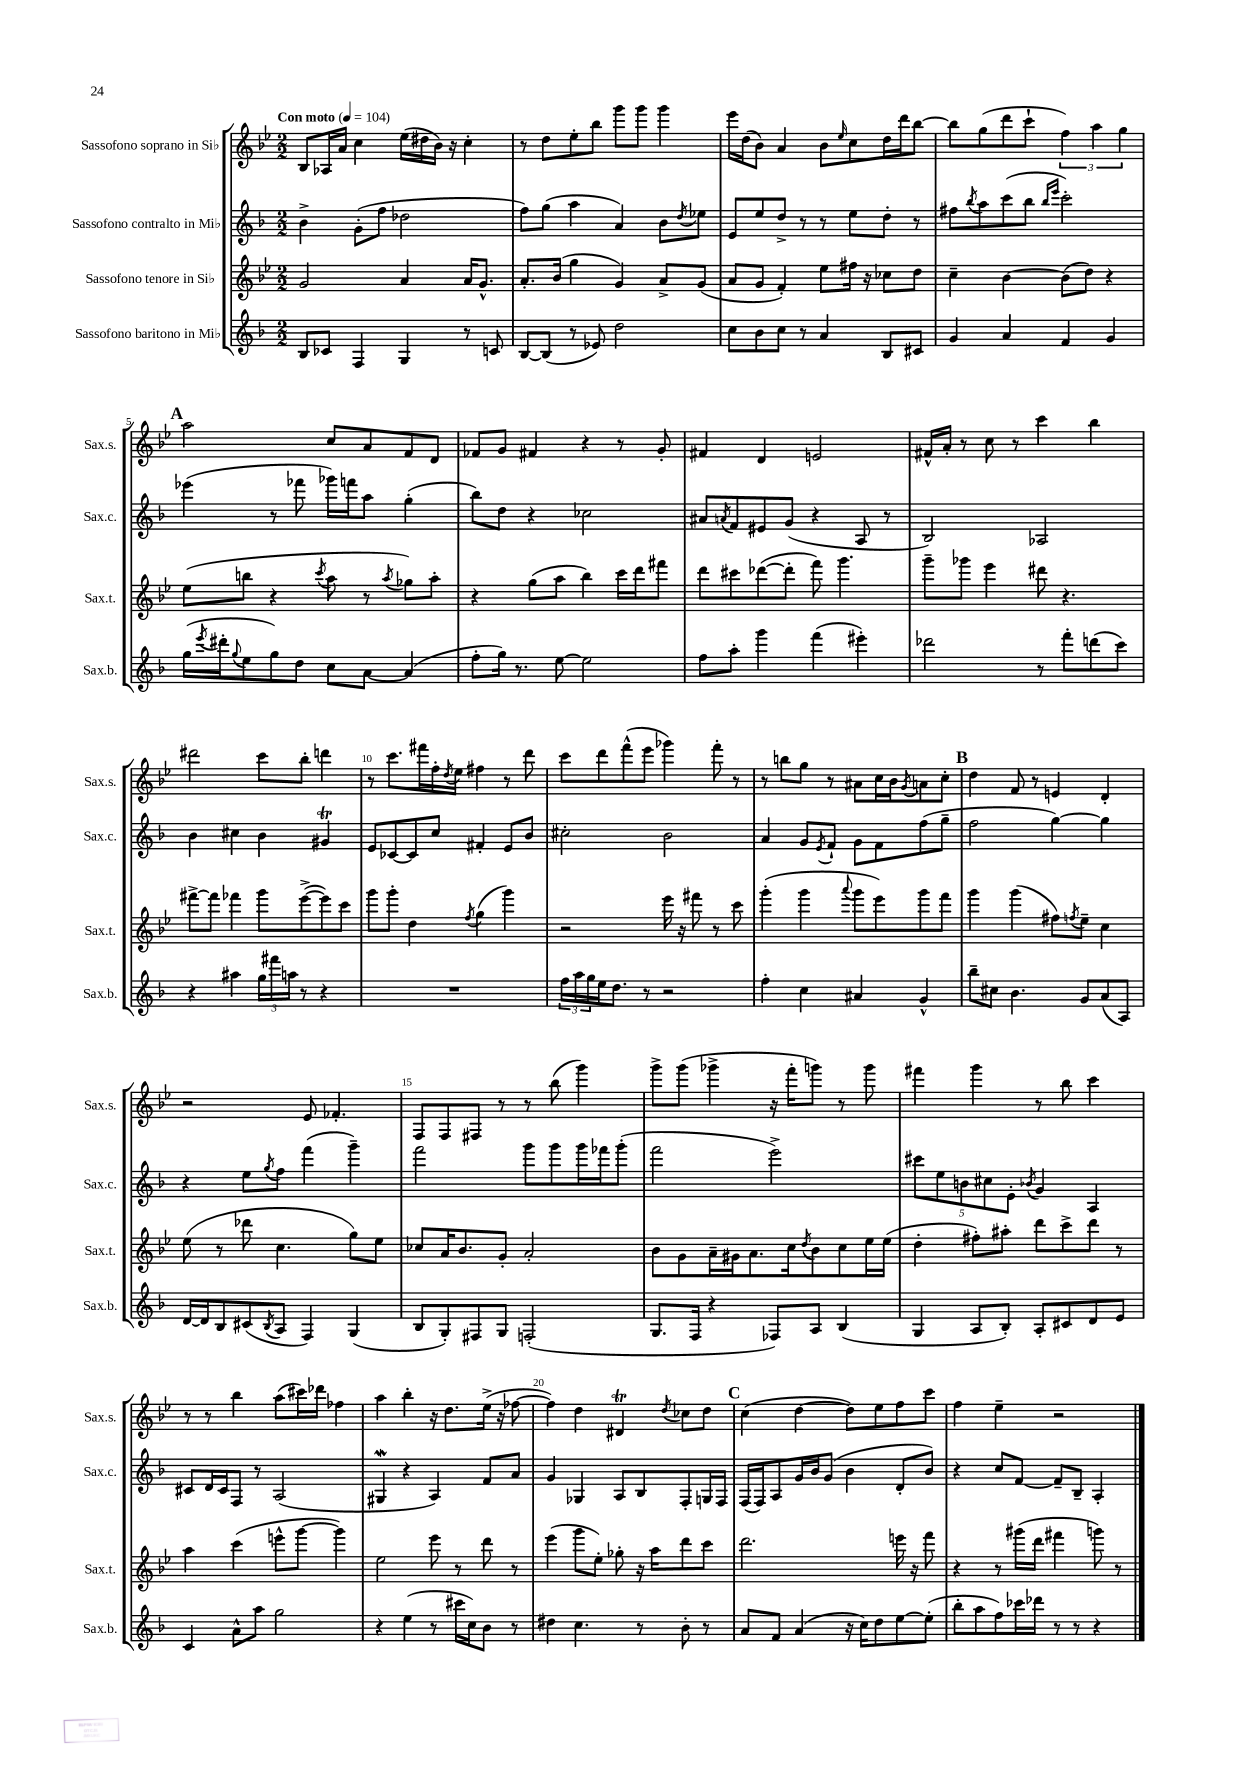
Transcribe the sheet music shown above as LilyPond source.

<<
\new StaffGroup <<
\new Staff = "s0" \with { instrumentName = "Sassofono soprano in Sib" shortInstrumentName = "Sax.s." } {
    \clef treble \key bes \major \numericTimeSignature \time 2/2 \tempo "Con moto" 4 = 104
    bes8 aes16 a'16 c''4 ees''16( dis''16 bes'16) r16 c''4-. |
    r8 d''8 ees''8-. bes''8 g'''8 g'''8 g'''4 |
    ees'''16 d''16( bes'8) a'4 bes'8 \grace { ees''16 } c''8 d''16 d'''16 bes''8~ |
    bes''8 g''8( d'''8 c'''8-! \tuplet 3/2 { f''4) a''4 g''4 } |
    \mark \markup { \bold "A" } a''2 c''8 a'8 f'8 d'8 |
    fes'8 g'8 fis'4 r4 r8 g'8-. |
    fis'4 d'4 e'2 |
    fis'16-^ a'16-. r8 c''8 r8 c'''4 bes''4 |
    dis'''2 c'''8 bes''8-. d'''4 |
    r8 c'''8. fis'''16 f''16-. \acciaccatura { d''8 } ees''16 fis''4 r8 d'''8 |
    c'''8 d'''8 f'''8-^( ees'''8 ges'''4) f'''8-. r8 |
    r8 b''8 g''8 r8 ais'8 c''16 bes'16 \acciaccatura { g'8 } a'8 c''8-. |
    \mark \markup { \bold "B" } d''4 f'8 r8 e'4 d'4-. |
    r2 ees'8 fes'4.-. |
    f8 f8 fis8 r8 r8 bes''8( g'''4) |
    g'''8-> g'''8( ges'''4-> r16 f'''16-. g'''8) r8 g'''8 |
    fis'''4 g'''4 r8 bes''8 c'''4 |
    r8 r8 bes''4 a''8( cis'''16) des'''16 fes''4 |
    a''4 bes''4-. r16 d''8. ees''16->( r16 fes''8~ |
    fes''4) d''4 dis'4\trill \acciaccatura { d''8 } ces''8 d''8 |
    \mark \markup { \bold "C" } c''4( d''4~ d''8) ees''8 f''8 c'''8 |
    f''4 ees''4-- r2 \bar "|." |
}
\new Staff = "s1" \with { instrumentName = "Sassofono contralto in Mib" shortInstrumentName = "Sax.c." } {
    \clef treble \key f \major \numericTimeSignature \time 2/2
    bes'4-> g'8-.( f''8 des''2 |
    f''8) g''8( a''4 a'4) bes'8 \acciaccatura { d''8 } ees''8 |
    e'8 e''8 d''8-> r8 r8 e''8 d''8-. r8 |
    fis''8 \acciaccatura { bes''8 } a''8 c'''8( bes''8 \grace { bes''16 e'''16 } c'''2-.) |
    \mark \markup { \bold "A" } ees'''4( r8 fes'''8 ges'''16) f'''16 a''8 g''4-.( |
    bes''8) d''8 r4 ces''2 |
    ais'8 \acciaccatura { a'8 } f'8 eis'8 g'8( r4 a8 r8 |
    bes2) aes2 |
    bes'4 cis''4 bes'4 gis'4\trill |
    e'8 ces'8~ ces'8 c''8 fis'4-. e'8 bes'8 |
    cis''2-. bes'2 |
    a'4 g'8 \acciaccatura { e'8 } f'8-! g'8 f'8 f''8( g''8-- |
    \mark \markup { \bold "B" } f''2 g''4~) g''4 |
    r4 e''8 \acciaccatura { g''8 } f''8 f'''4( g'''4--) |
    f'''2 g'''8 g'''8 g'''16 fes'''16 g'''8-.( |
    f'''2 e'''2->) |
    \tuplet 5/4 { cis'''8 e''8 b'8 cis''8 e'8-. } \acciaccatura { bes'8 } g'4 a4 |
    cis'8 d'16 cis'16 f8 r8 a2( |
    gis4\mordent r4 a4) f'8 a'8 |
    g'4 ges4 a8 bes8 f8-. g16 f16 |
    \mark \markup { \bold "C" } f16( f16) a8 g'16 bes'16 g'8( bes'4 d'8-. bes'8) |
    r4 c''8 f'8~ f'8-- bes8-- a4-. \bar "|." |
}
\new Staff = "s2" \with { instrumentName = "Sassofono tenore in Sib" shortInstrumentName = "Sax.t." } {
    \clef treble \key bes \major \numericTimeSignature \time 2/2
    g'2 a'4 a'16 g'8.-^ |
    a'8.-. bes'16( g''4 g'4) a'8-> g'8( |
    a'8 g'8 f'4-.) ees''8 fis''16 r16 ces''8 d''8 |
    c''4-- bes'4~ bes'8( d''8) r4 |
    \mark \markup { \bold "A" } ees''8( b''8 r4 \acciaccatura { c'''8 } a''8 r8 \acciaccatura { a''8 } ges''8) a''8-. |
    r4 g''8( a''8 bes''4) c'''16 d'''16 fis'''8 |
    d'''8 cis'''8 des'''8~( des'''8-. f'''8) g'''4. |
    g'''8-- ges'''8 ees'''4 dis'''8 r4. |
    fis'''8~-> fis'''8 fes'''4 g'''8 ees'''8~->( ees'''8) c'''8 |
    g'''8 g'''8-. d''4 \acciaccatura { f''8 } g''4( g'''4) |
    r2 ees'''16 r16 fis'''8 r8 c'''8 |
    g'''4-.( g'''4 \appoggiatura { a'''8 } g'''8 ees'''8) g'''8 f'''8 |
    \mark \markup { \bold "B" } g'''4 g'''4( fis''8) \acciaccatura { f''8 } ees''8-- c''4 |
    ees''8( r8 des'''8 c''4. g''8) ees''8 |
    ces''8 a'16 bes'8. g'8-. a'2-. |
    bes'8 g'8 a'16-- gis'16 a'8. c''16 \acciaccatura { d''8 } bes'8 c''8 ees''16 ees''16( |
    d''4-. fis''8-.) ais''8-. d'''8 c'''8-> d'''8 r8 |
    a''4 c'''4( e'''8-^ g'''8~ g'''4) |
    ees''2 ees'''8 r8 d'''8 r8 |
    ees'''4( g'''8 ees''8-.) ges''8-. r16 a''16 d'''8 c'''8 |
    \mark \markup { \bold "C" } d'''2. e'''16 r16 f'''8 |
    r4 r8 gis'''16( d'''16 fis'''4 g'''8) r8 \bar "|." |
}
\new Staff = "s3" \with { instrumentName = "Sassofono baritono in Mib" shortInstrumentName = "Sax.b." } {
    \clef treble \key f \major \numericTimeSignature \time 2/2
    bes8 ces'8 f4 g4 r8 c'8 |
    bes8~ bes8( r8 ees'8) d''2 |
    c''8 bes'8 c''8 r8 a'4 bes8 cis'8 |
    g'4 a'4 f'4 g'4 |
    \mark \markup { \bold "A" } g''16( \acciaccatura { e'''8 } dis'''16-. \appoggiatura { g''8 } e''8 g''8) d''8 c''8 a'8~ a'4( |
    f''8-. g''16) r8. e''8~ e''2 |
    f''8 a''8-. g'''4 f'''4( eis'''4-.) |
    des'''2 r8 f'''8-. d'''8( c'''8) |
    r4 ais''4 \tuplet 3/2 { g''16 fis'''16 a''16 } r8 r4 |
    R1 |
    \tuplet 3/2 { f''16 a''16 g''16 } e''16 d''8. r8 r2 |
    f''4-. c''4 ais'4 g'4-^ |
    \mark \markup { \bold "B" } bes''8-- cis''8 bes'4. g'8 a'8( a8) |
    d'16~ d'16 bes8 cis'8( \acciaccatura { bes8 } a8 f4) g4( |
    bes8 g8-.) fis8 g8 f2-.( |
    g8. f16 r4 fes8) a8 bes4( |
    g4 a8 bes8-.) a8-. cis'8 d'8 e'8 |
    c'4 a'8-^ a''8 g''2 |
    r4 e''4( r8 cis'''16 c''16) bes'8 r8 |
    dis''4 c''4. r8 bes'8-. r8 |
    \mark \markup { \bold "C" } a'8 f'8 a'4( r16 c''16) d''8 e''8~ e''8-.( |
    bes''8-. a''8 f''8) ces'''16 des'''16 r8 r8 r4 \bar "|." |
}
>>
>>
\layout { \context { \Score \override BarNumber.break-visibility = ##(#f #t #t) barNumberVisibility = #(every-nth-bar-number-visible 5) } }
